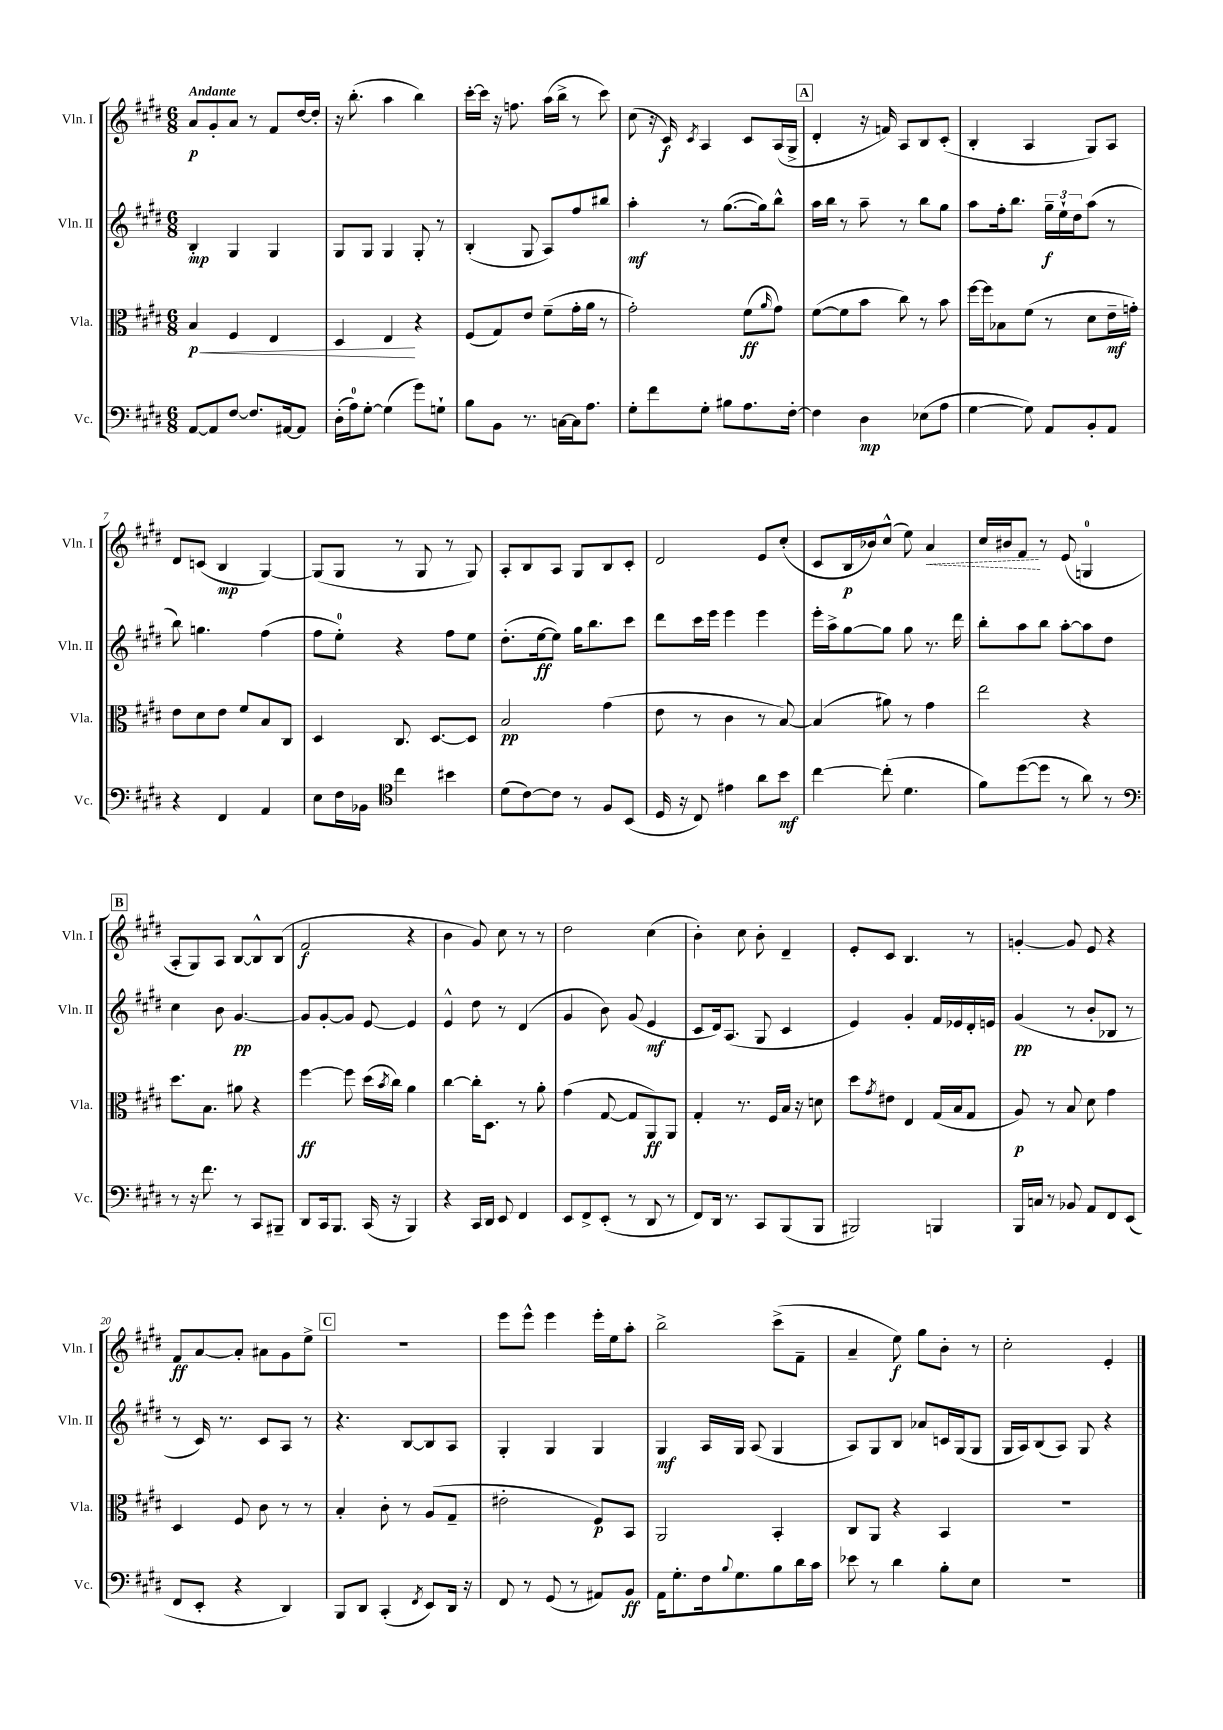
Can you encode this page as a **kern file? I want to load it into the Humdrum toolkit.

**kern	**kern	**kern	**kern
*staff4	*staff3	*staff2	*staff1
*clefF4	*clefC3	*clefG2	*clefG2
*k[f#c#g#d#]	*k[f#c#g#d#]	*k[f#c#g#d#]	*k[f#c#g#d#]
*M6/8	*M6/8	*M6/8	*M6/8
[8AA	4B	4B'	8a
8AA]	.	.	8g#'
[8F#	4F#	4G#	8a
8.F#]	.	.	8r
.	4E	4G#	8f#
[16AA#	.	.	.
8AA#]	.	.	[16dd#
.	.	.	16dd#']
=	=	=	=
(16D#'	4D#	8G#	16r
16A)	.	.	(8.bb'
[8G#'	.	8G#	.
(4G#]	4E	4G#	4aa
8g#)	4r	8G#'	4bb)
8G`	.	8r	.
=	=	=	=
8B	(8F#	(4B'	[16ccc#'
.	.	.	16ccc#]
8BB	8G#)	.	16r
.	.	.	8.ff
8.r	8e	8G#	.
.	(8f#~	8A)	(16aa
[16C	.	.	16bb^
16C]	16g#'	8ff#	8r
8.A	16a	.	.
.	8r	8bb#	8ccc#)
=	=	=	=
8G#'	2g#')	4aa'	(8cc#
8f#	.	.	16r
.	.	.	16c#)
.	.	.	8qc#
8G#'	.	8r	4A
8B#	.	([8.gg#	.
8.A	(8f#	.	8c#
.	.	16gg#])	.
.	16qqa	.	.
.	8g#)	8bb^^	(16A
[16F#'	.	.	16G#^
=	=	=	=
4F#]	([8f#	16aa	4d#'
.	.	16bb	.
.	8f#]	8r	.
4D#	8b	8aa~	16r
.	.	.	16f)
.	8cc#)	8r	8A
(8E-	8r	8bb	8B
8A	8b	8gg#	(8c#'
=	=	=	=
[4G#	[16ff#	8aa	4B'
.	16ff#]	.	.
.	8B-	16ff#'	.
.	.	8.bb	.
8G#])	(8f#	.	4A
8AA	8r	24gg#~	.
.	.	24ee`	.
.	.	24dd#	.
8BB'	8d#	(8aa	8G#)
8AA	16e~	8r	8A
.	16g')	.	.
=	=	=	=
4r	8e	8bb)	8d#
.	8d#	4.gg	(8c
4FF#	8e	.	4B
.	8f#	.	.
4AA	8B	(4ff#	[4G#)
.	8C#	.	.
=	=	=	=
8E	4D#	8ff#	(8G#]
16F#	.	8ee')	8G#
16BB-	.	.	.
*clefC4	*	*	*
4cc#	8.C#	4r	8r
.	.	.	8G#
.	[8.D#	.	.
4b#	.	8ff#	8r
.	8D#]	8ee	8G#)
=	=	=	=
(8d#	2B	(8.dd#'	8A'
[8c#)	.	.	8B
.	.	[16ee	.
8c#]	.	8ee])	8A
8r	.	16gg#	8G#
.	.	8.bb	.
8F#	(4g#	.	8B
(8BB	.	8ccc#	8c#'
=	=	=	=
16D#	8e	8ddd#	2d#
16r	.	.	.
8C#)	8r	16ccc#	.
.	.	16eee	.
4e#	4c#	4eee	.
8a	8r	4eee	8e
8b	[8B)	.	(8cc#'
=	=	=	=
[4cc#	(4B]	16eee'	8c#
.	.	16aa^	.
.	.	[8gg#	16B
.	.	.	16b-)
(8cc#']	8a#)	8gg#]	(8cc#^^
4.d#	8r	8gg#	8ee)
.	4g#	8.r	4a
.	.	16ddd#	.
=	=	=	=
8f#)	2ee	8bb'	16cc#
.	.	.	16b#
([8dd#	.	8aa	8f#
8dd#]	.	8bb	8r
8r	.	[8aa'	(8e
8a)	4r	8aa]	4G
8r	.	8dd#	.
=	=	=	=
*clefF4	*	*	*
8r	8.dd#	4cc#	8A'
16r	.	.	8G#)
8.f#	8.B	.	.
.	.	8b	8A
8r	8a#	[4.g#	[8B
8CC#	4r	.	8B^^]
8BBB#~	.	.	(8B
=	=	=	=
8DD#	[4ff#	8g#]	2f#
16CC#	.	[8g#'	.
8.BBB	.	.	.
.	8ff#]	8g#]	.
(16CC#	(16dd#	[8e	.
.	8qb	.	.
16r	16cc#)	.	.
4BBB)	4a	4e]	4r
=	=	=	=
4r	[4cc#	4e^^	4b
16CC#	16cc#']	8dd#	8g#)
16DD#	8.D#	.	.
8EE	.	8r	8cc#
4FF#	8r	(4d#	8r
.	8a'	.	8r
=	=	=	=
8EE	(4g#	4g#	2dd#
8FF#^	.	.	.
(8EE'	[8G#	8b)	.
8r	8G#]	(8g#	.
8DD#	8AA)	4e	(4cc#
8r	8AA	.	.
=	=	=	=
8FF#)	4G#'	8c#	4b')
16DD#	.	16d#)	.
8.r	.	(8.A	.
.	8.r	.	8cc#
8CC#	.	8G#	8b'
.	16F#	.	.
(8BBB	16B	4c#	4d#~
.	16r	.	.
8BBB	8d	.	.
=	=	=	=
2BBB#)	8dd#	4e)	8e'
.	8qg#	.	.
.	8e#	.	8c#
.	4E	4g#'	4.B
4BBB	(16G#	16f#	.
.	16B	16e-	.
.	8G#	16d#'	8r
.	.	16e	.
=	=	=	=
16BBB	8A)	(4g#	[4g'
16C	.	.	.
8r	8r	.	.
8BB-	8B	8r	8g]
8AA	8d#	8b'	8e
8FF#	4g#	8B-	4r
(8EE	.	8r	.
=	=	=	=
8FF#	4D#	8r	8f#
8EE'	.	16c#)	[8a
.	.	8.r	.
4r	8F#	.	8a']
.	8c#	8c#	8a#
4DD#)	8r	8A	8g#
.	8r	8r	8ee^
=	=	=	=
8BBB	4B'	4.r	2.r
8DD#	.	.	.
(4CC#'	8c#'	.	.
.	8r	[8B	.
8qFF#	.	.	.
8EE)	(8A	8B]	.
16DD#	8G#~	8A	.
16r	.	.	.
=	=	=	=
8FF#	2e#'	4G#'	8eee
8r	.	.	8eee^^
(8GG#	.	4G#	4eee
8r	.	.	.
8AA#)	8F#)	4G#	16eee'
.	.	.	16ee
8BB	8BB	.	8aa'
=	=	=	=
16AA	2AA	4G#	2bb^
8.G#'	.	.	.
16F#	.	16A	.
8qqB	.	.	.
8.G#	.	16G#	.
.	.	(8A	.
8B	4BB'	4G#	(8ccc#^
16d#	.	.	8f#~
16c#	.	.	.
=	=	=	=
8e-	8C#	8A)	4a~
8r	8AA	8G#	.
4d#	4r	8B	8ee)
.	.	8a-	8gg#
8B'	4BB	16c	8b'
.	.	(16G#	.
8E	.	8G#	8r
=	=	=	=
2.r	2.r	16G#	2cc#'
.	.	16A)	.
.	.	(8B	.
.	.	8A)	.
.	.	8G#	.
.	.	4r	4e'
==	==	==	==
*-	*-	*-	*-
